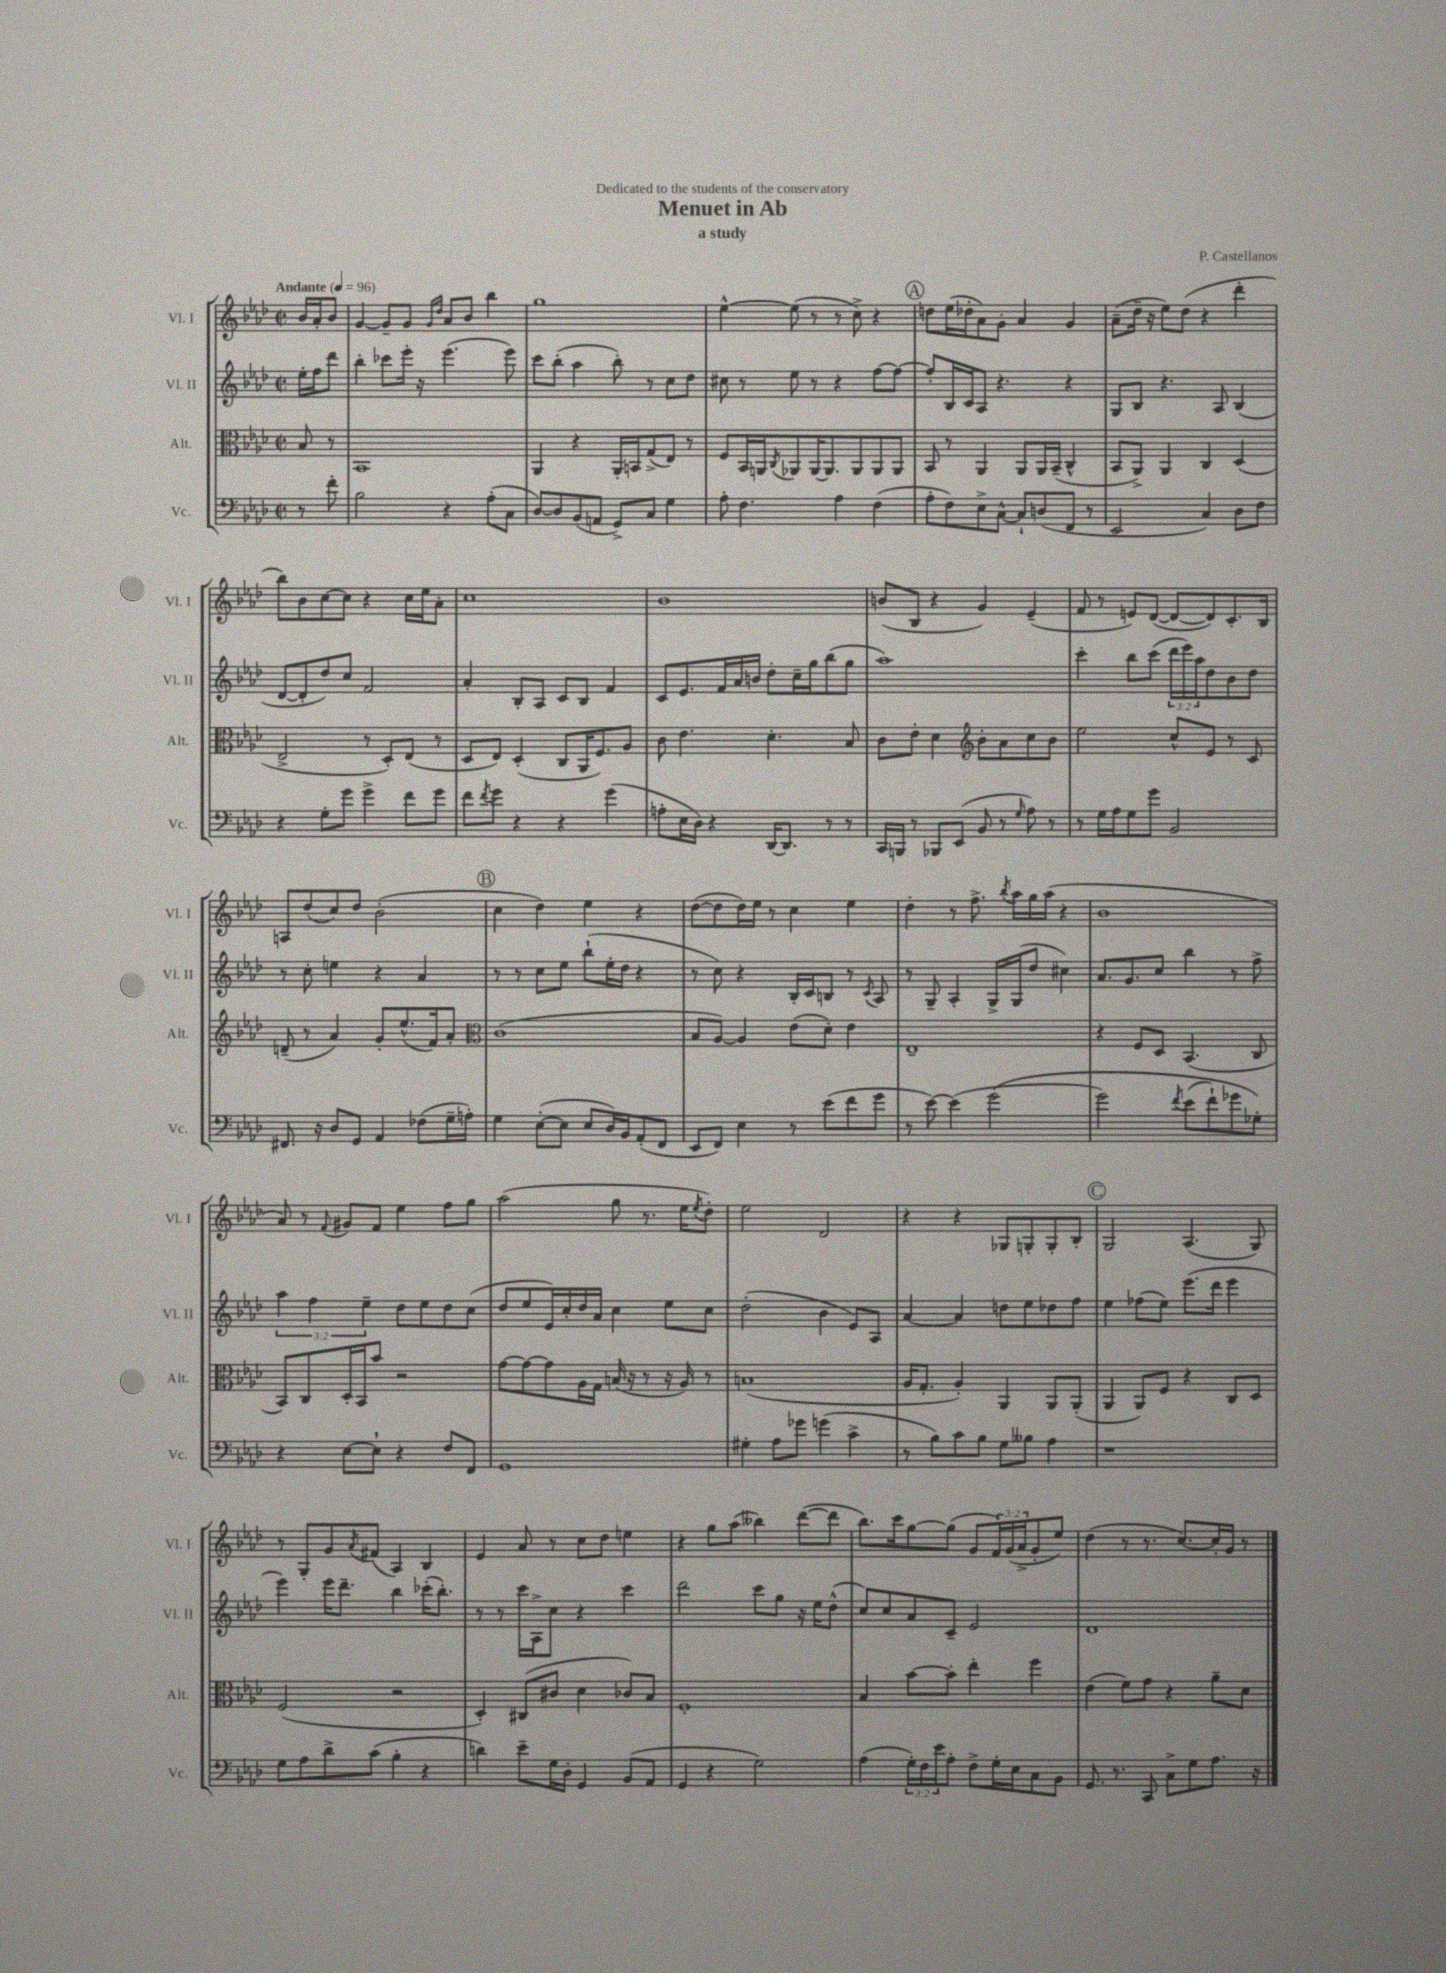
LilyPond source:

\header { title = "Menuet in Ab" composer = "P. Castellanos" subtitle = "a study" dedication = "Dedicated to the students of the conservatory" }
<<
\new StaffGroup <<
\new Staff = "s0" \with { instrumentName = "Vl. I" shortInstrumentName = "Vl. I" } {
    \clef treble \key aes \major \defaultTimeSignature \time 2/2 \override Staff.TupletNumber.text = #tuplet-number::calc-fraction-text \partial 4 \tempo "Andante" 4 = 96
    bes'16 aes'16-. bes'8 |
    g'4~ g'8-- g'8 \grace { g'16 des''16 } aes'8 bes'8 bes''4 |
    g''1 |
    ees''4~-^ ees''8( r8 r8 c''8->) r4 |
    \mark \markup { \circle "A" } d''8 ees''16( des''16-. aes'8) g'8-. aes'4 g'4 |
    aes'8--( des''16-- r16 ees''8) des''8( r4 des'''4-. |
    bes''8) bes'8 c''8~ c''8 r4 c''16 ees''16 aes'8-. |
    c''1 |
    bes'1 |
    b'8( bes8 r4 g'4) ees'4--( |
    f'8 r8 e'8) des'8~( des'8~ des'8) c'8.-. bes16 |
    a8 des''8( c''8) des''8 bes'2-.( |
    \mark \markup { \circle "B" } c''4 des''4) ees''4 r4 |
    des''8~( des''8 des''16) ees''16 r8 c''4 ees''4 |
    des''4-. r8 f''8.-> \acciaccatura { bes''8 } aes''16 g''16 aes''16( r4 |
    bes'1 |
    aes'8) r8 \appoggiatura { f'8 } gis'8 f'8 ees''4 f''8 g''8 |
    aes''2( g''8 r8. ees''16 \acciaccatura { ees''8 } des''8-.) |
    ees''2 des'2 |
    r4 r4 ges8 g8-. g8-. bes8-. |
    \mark \markup { \circle "C" } g2 aes4.( g8) |
    r8 g8-. g'8 \acciaccatura { aes'8 } fis'8( aes4) bes4 |
    ees'4 aes'8 r8 c''8 des''8 e''4 |
    r4 g''8 aes''8( beses''4) des'''8~( des'''8 |
    bes''8.) c'''16 g''8~ g''8( g'8 \tuplet 3/2 { f'16) g'16( aes'16-> } g'8-. ees''8) |
    des''4( r8 r8. c''8.~) c''16-. g'16 r8 \bar "|." |
}
\new Staff = "s1" \with { instrumentName = "Vl. II" shortInstrumentName = "Vl. II" } {
    \clef treble \key aes \major \defaultTimeSignature \time 2/2 \override Staff.TupletNumber.text = #tuplet-number::calc-fraction-text \partial 4
    ees''16-. f''16 des'''8 |
    bes''4-. ces'''8 ees'''16-. r16 ees'''4.( ees'''8) |
    c'''8 bes''8-.( aes''4 bes''8-.) r8 c''8 des''8 |
    cis''8 r8 ees''8 r8 r4 f''8~ f''8~ |
    \mark \markup { \circle "A" } f''8-. bes16 c'16 aes8 r4. r4 |
    g8 bes8 r4. aes8 bes4( |
    des'8~ des'8-. des''8) c''8 f'2 |
    aes'4-. bes8-. aes8 c'8 bes8 f'4 |
    c'8 ees'8. f'16 aes'16 b'16 des''8-. c''16-- g''16 bes''8( g''8 |
    aes''1) |
    c'''4-. bes''8 c'''8( \tuplet 3/2 { des'''16 ees'''16) aes''16 } des''8 bes'8 des''8 |
    r8 c''8-. e''4 r4 aes'4 |
    \mark \markup { \circle "B" } r8 r8 c''8 ees''8 bes''8-!( ees''16-. des''16 r4 |
    r8 c''8) r4 bes16-. c'16 b8 r8 \acciaccatura { c'8 } aes8 |
    r8 g8-- aes4-. g16-> g16( des''8 cis''4) |
    aes'8. g'8. c''8 bes''4 r8 f''8-> |
    \tuplet 3/2 { aes''4 f''4 ees''4-- } des''8 ees''8 des''8 c''8( |
    des''8 ees''8 ees'16) c''16-. des''16 aes'16 c''4 ees''8 c''8 |
    des''2-.( bes'4 ees'8) aes8 |
    aes'4~ aes'4 d''8 ees''8 des''8 f''8 |
    \mark \markup { \circle "C" } ees''4 fes''8( ees''8) ees'''8.( des'''16 ees'''4 |
    ees'''4) ees'''16 des'''8.-- bes''4 ces'''16-.( bes''8.-.) |
    r8 r8 c'''16 aes16-> c''8 r4 c'''4 |
    des'''2 c'''8 g''8 r16 ees''16 des''8-^( |
    c''8) c''8 aes'8 c'8-- ees'2 |
    des'1 \bar "|." |
}
\new Staff = "s2" \with { instrumentName = "Alt." shortInstrumentName = "Alt." } {
    \clef alto \key aes \major \defaultTimeSignature \time 2/2 \partial 4
    bes8 r8 |
    bes,1 |
    aes,4 r4 aes,16-. b,16 g8->( ees8) r8 |
    f8 bes,16 a,16 \acciaccatura { c8 } aes,8 aes,16~ aes,8. aes,8 aes,8 aes,8 |
    \mark \markup { \circle "A" } bes,8 r8 aes,4 aes,8 aes,16 bes,16--( c4-^ |
    bes,8 aes,8->) aes,4 c4 des4( |
    ees2-> r8 des8-.) ees8( r8 |
    des8 ees8) des4-.( c8 aes,16 f8.) aes8 |
    c'8 ees'4. des'4.-. bes8 |
    c'8 ees'8-. des'4 \clef treble bes'8-. aes'8 c''8 bes'8 |
    ees''2 c''8-^ ees'8 r8 c'8 |
    d'8--( r8 aes'4) g'8-. ees''8.-^( f'16) aes'8-. |
    \mark \markup { \circle "B" } \clef alto c'1( |
    bes8 aes8~) aes4 ees'8( des'8-.) ees'4 |
    ees1-- |
    r4 f8 des8 bes,4.( c8 |
    bes,8) c8 des16-. bes,16 bes'8 r2 |
    g'8~ g'8~ g'8 aes16 g16 b16( r16 r8 r16 aes16) r8 |
    b1( |
    aes16 g8.-. aes4-.) aes,4 aes,8 aes,8-.( |
    \mark \markup { \circle "C" } aes,4 aes,8) f8 r4 c8 des8 |
    f2( r2 |
    des4-.) cis8( cis'8 des'4 ces'8) bes8 |
    f1-. |
    bes4 bes'8~ bes'8-. ees''4-. f''4 |
    ees'4( f'8) g'8 r4 aes'8-- des'8 \bar "|." |
}
\new Staff = "s3" \with { instrumentName = "Vc." shortInstrumentName = "Vc." } {
    \clef bass \key aes \major \defaultTimeSignature \time 2/2 \override Staff.TupletNumber.text = #tuplet-number::calc-fraction-text \partial 4
    r8 f'8-. |
    bes2 r4 aes8-.( c8 |
    des8~) des8 bes,8( a,8 g,8->) c8 g4 |
    aes8-. f4. aes4 f4( |
    \mark \markup { \circle "A" } aes8-. f8) ees8-> c8~-^ c8-! d8( f,8 r8 |
    ees,2 c4) des8 f8 |
    r4 g8-. g'8 g'4-> f'8 g'8 |
    f'8 \acciaccatura { f'8 } g'8 r4 r4 g'4( |
    a8-. ees16 des16) r4 des,16~ des,8. r8 r8 |
    c,16 b,,16 r8 bes,,8 ees,8( bes,8 r8 \grace { g16 } aes8) r8 |
    r8 g16 aes16 g8 g'8 bes,2 |
    fis,8. r16 des8 g,8 aes,4 fes8( g16-- a16-.) |
    \mark \markup { \circle "B" } g4 ees8~-.( ees8 ees8 des16) bes,16 aes,8-.( f,8 |
    ees,8 f,8) ees4 r8 ees'8( f'8 g'8 |
    r8 ees'8~) ees'4( g'2\( |
    g'2) \acciaccatura { f'8 } ees'8( f'8-!) ges'8 ges8-.\) |
    r4 ees8~ ees8-! r4 f8 f,8 |
    g,1 |
    gis4-. aes8 ges'8 g'4( c'4-> |
    r8 bes8) c'8 bes8 g8 beses8 aes4 |
    \mark \markup { \circle "C" } r1 |
    g8 aes8 des'8-> c'8( bes4-. r4 |
    d'4) ees'8-- g16 des16-. g,4 bes,8( aes,8 |
    g,4 r4 g2) |
    aes4( \tuplet 3/2 { g16-.) f16 ees'16 } aes8-. f8-> g16-. ees16 c8 bes,8 |
    g,8. r8. c,8 c8-> g8 aes8. r16 \bar "|." |
}
>>
>>
\layout { \context { \Score \remove "Bar_number_engraver" } }
